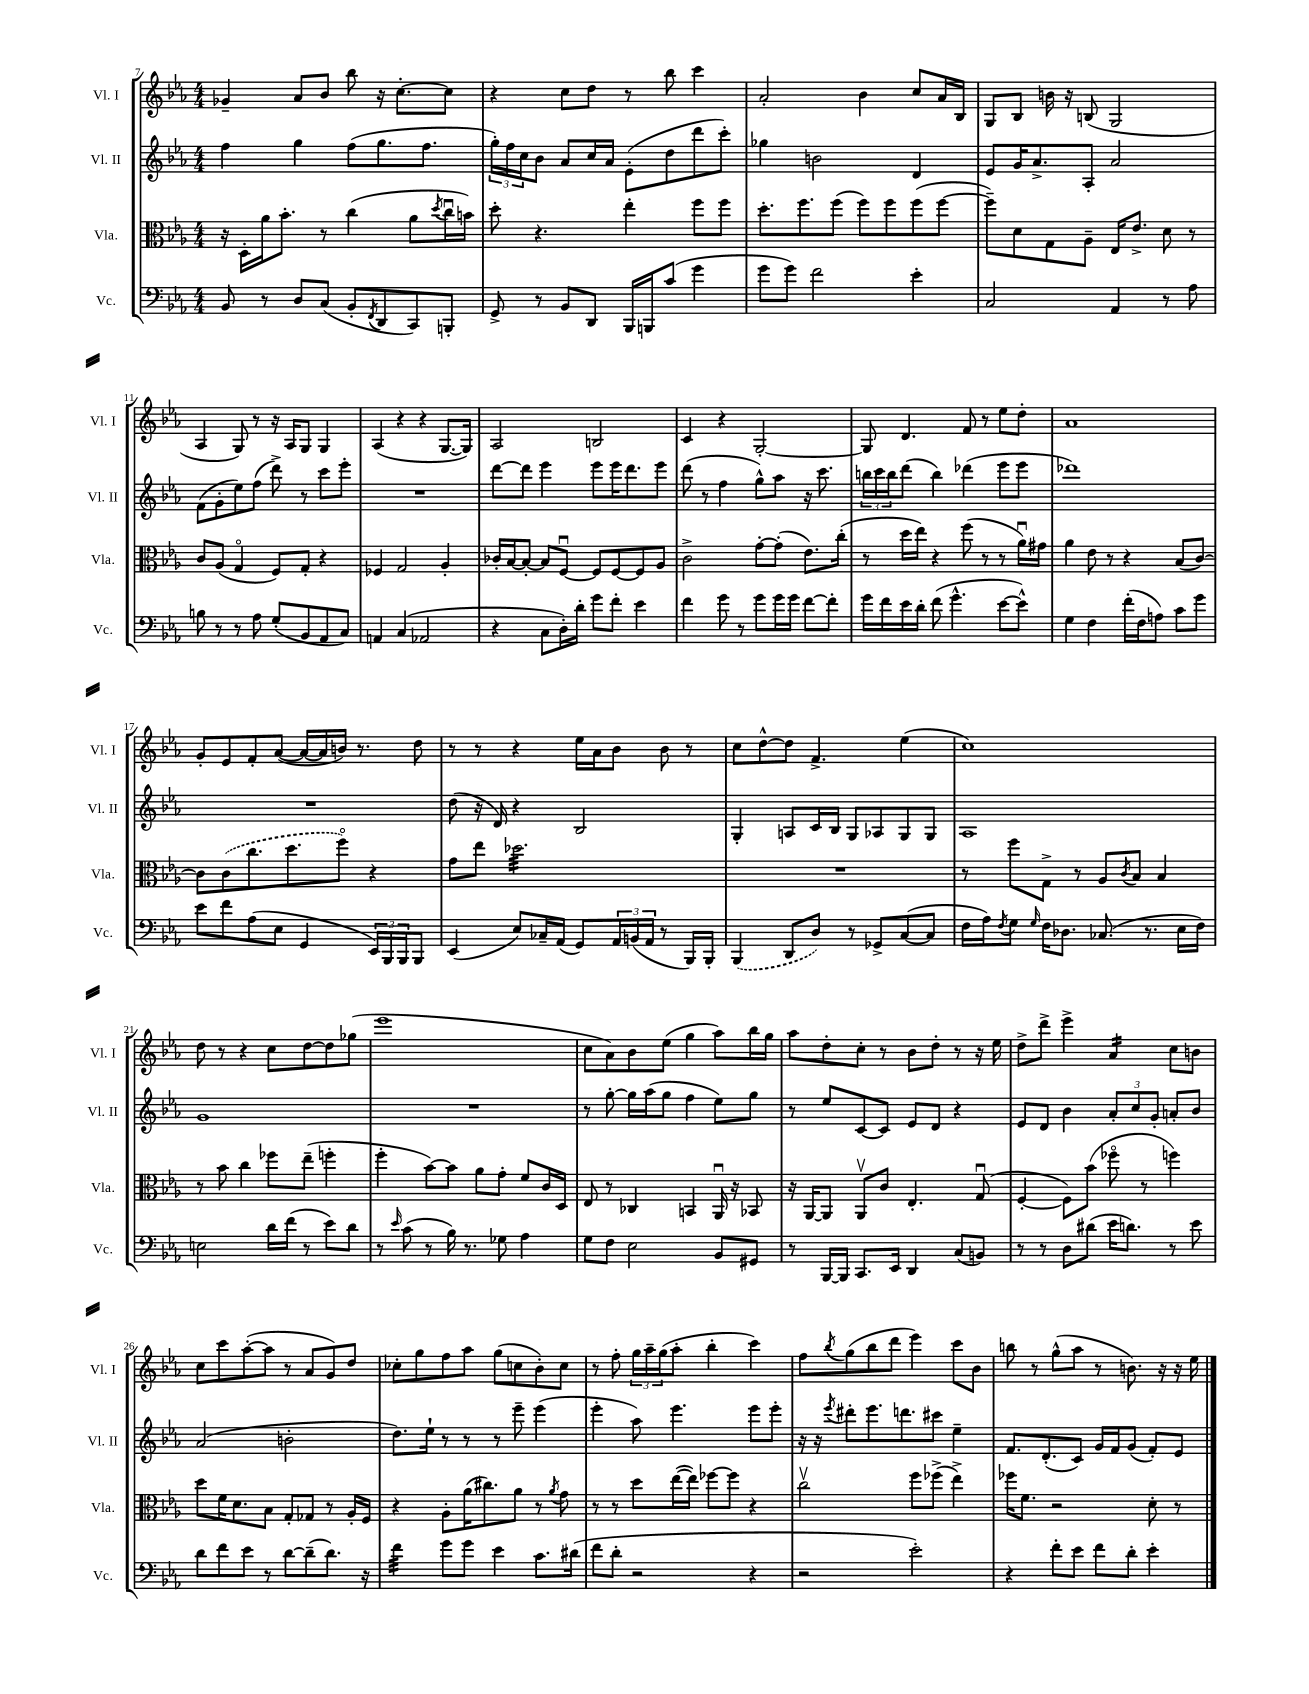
<<
\new StaffGroup <<
\new Staff = "s0" \with { instrumentName = "Vl. I" shortInstrumentName = "Vl. I" } {
    \clef treble \key ees \major \numericTimeSignature \time 4/4
    ges'4-- aes'8 bes'8 bes''8 r16 c''8.~-. c''8 |
    r4 c''8 d''8 r8 bes''8 c'''4 |
    aes'2-. bes'4 c''8 aes'16 bes16 |
    g8 bes8 b'16 r16 b8( g2 |
    aes4 g8) r8 r16 aes16 g8 g4 |
    aes4( r4 r4 g8.~ g16) |
    aes2 b2 |
    c'4 r4 g2~-. |
    g8 d'4. f'8 r8 ees''8 d''8-. |
    aes'1 |
    g'8-. ees'8 f'8-. aes'8~( aes'16~ aes'16 b'16) r8. d''8 |
    r8 r8 r4 ees''16 aes'16 bes'8 bes'8 r8 |
    c''8 d''8~-^ d''8 f'4.-> ees''4( |
    c''1) |
    d''8 r8 r4 c''8 d''8~ d''8 ges''8( |
    ees'''1 |
    c''8 aes'8) bes'8 ees''8( g''4 aes''8) bes''16 g''16 |
    aes''8 d''8-. c''8-. r8 bes'8 d''8-. r8 r16 ees''16 |
    d''8-> d'''8-> ees'''4-> aes'4:16 c''8 b'8 |
    c''8 c'''8 aes''8~-.( aes''8 r8 aes'8 g'8) d''8 |
    ces''8-. g''8 f''8 aes''8 g''8( c''8 bes'8-.) c''8 |
    r8 f''8-. \tuplet 3/2 { g''16 aes''16-- g''16( } aes''8-. bes''4-. c'''4) |
    f''8 \acciaccatura { bes''8 } g''8( bes''8 d'''8 ees'''4) c'''8 bes'8 |
    b''8 r8 g''8-^( aes''8 r8 b'8.) r16 r16 ees''16 \bar "|." |
}
\new Staff = "s1" \with { instrumentName = "Vl. II" shortInstrumentName = "Vl. II" } {
    \clef treble \key ees \major \numericTimeSignature \time 4/4
    f''4 g''4 f''8( g''8. f''8. |
    \tuplet 3/2 { g''16-.) f''16 c''16 } bes'8 aes'8 c''16 aes'16 ees'8-.( d''8 d'''8 c'''8-.) |
    ges''4 b'2 d'4 |
    ees'8 g'16 aes'8.-> aes8-. aes'2 |
    f'8( g'8-. ees''8) f''8( d'''8->) r8 c'''8 ees'''8-. |
    R1 |
    d'''8~ d'''8 ees'''4 ees'''8 ees'''16 d'''8. ees'''8 |
    d'''8( r8 f''4 g''8-^) aes''8 r16 c'''8. |
    \tuplet 3/2 { b''16 c'''16 b''16 } d'''8( b''4) des'''4( ees'''8 ees'''8 |
    des'''1) |
    R1 |
    d''8( r16 d'16) r4 bes2 |
    g4-. a8 c'16 bes16 g8 aes8 g8 g8 |
    aes1 |
    g'1 |
    R1 |
    r8 g''8~-. g''16 aes''16( g''8 f''4 ees''8) g''8 |
    r8 ees''8 c'8~ c'8 ees'8 d'8 r4 |
    ees'8 d'8 bes'4 \tuplet 3/2 { aes'8-. c''8 g'8-. } a'8-. bes'8 |
    aes'2( b'2-. |
    d''8.) ees''16-! r8 r8 r8 ees'''8-- ees'''4( |
    ees'''4-. aes''8) ees'''4. ees'''8 ees'''8-. |
    r16 r16 \acciaccatura { ees'''8 } dis'''8-. ees'''8. d'''8. cis'''8 ees''4-- |
    f'8. d'8.-.( c'8) g'16 f'16 g'8( f'8-.) ees'8 \bar "|." |
}
\new Staff = "s2" \with { instrumentName = "Vla." shortInstrumentName = "Vla." } {
    \clef alto \key ees \major \numericTimeSignature \time 4/4
    r16 d16-. aes'16 bes'8.-. r8 c''4( aes'8 \acciaccatura { d''8 } c''16\downbow b'16) |
    d''8-. r4. ees''4-. f''8 f''8 |
    d''8.-. f''8. f''8( f''8) f''8 f''8( f''8~ |
    f''8--) d'8 g8 aes8-- ees16 ees'8.-> d'8 r8 |
    c'8 aes8( g4\flageolet f8) g8-. r4 |
    fes4 g2 aes4-. |
    ces'16-. bes16~ bes8~-. bes8 f8~\downbow f8 f8~ f8 aes8 |
    c'2-> g'8~-. g'8-.( ees'8.) c''16-.( |
    r8 d''16 ees''16) r4 f''8( r8 r8 aes'16\downbow) gis'16 |
    aes'4 ees'8 r8 r4 bes8( c'8~) |
    c'8 \once \slurDashed c'8( c''8. d''8. f''8\flageolet) r4 |
    g'8 ees''8 des''2.:32 |
    R1 |
    r8 f''8 g8-> r8 aes8 \acciaccatura { c'8 } bes8 bes4 |
    r8 bes'8 c''4 fes''8 ees''8--( f''4-. |
    f''4-. bes'8~) bes'8 aes'8 g'8-. f'8 c'16 d16 |
    ees8 r8 ces4 b,4 aes,16\downbow r16 bes,8 |
    r16 aes,16~ aes,8 aes,8\upbow c'8 ees4.-. g8\downbow( |
    f4~-. f8) bes'8( fes''8\flageolet r8 f''4) |
    d''8 f'16 d'8. bes8 g8-. ges8 r8 aes16-. f16 |
    r4 aes8-. aes'16( cis''8.) aes'8 r8 \acciaccatura { aes'8 } g'8 |
    r8 r8 d''8 ees''16~( ees''16) fes''8~ fes''8 r4 |
    c''2\upbow f''8 fes''8->( ees''4->) |
    fes''16 f'8. r2 d'8-. r8 \bar "|." |
}
\new Staff = "s3" \with { instrumentName = "Vc." shortInstrumentName = "Vc." } {
    \clef bass \key ees \major \numericTimeSignature \time 4/4
    bes,8 r8 d8 c8( bes,8-. \acciaccatura { f,8 } d,8 c,8) b,,8-. |
    g,8-> r8 bes,8 d,8 bes,,16 b,,16 c'8( g'4 |
    g'8 g'8) f'2 ees'4-. |
    c2 aes,4 r8 aes8 |
    b8 r8 r8 aes8 g8-.( bes,8 aes,8 c8) |
    a,4 c4( aes,2 |
    r4 c8 d16-.) d'16-. g'8 f'8-. ees'4 |
    f'4 g'8 r8 g'8 g'16 g'16 f'8~ f'8-. |
    g'16 f'16 ees'16 d'16-. f'8( g'4.-^ ees'8~ ees'8-^) |
    g4 f4 f'16-.( f16 a8) c'8 g'8 |
    ees'8 f'8 aes8( ees8 g,4 \tuplet 3/2 { ees,16) bes,,16 bes,,16 } bes,,8 |
    ees,4( ees8) ces16-- aes,16( g,8) \tuplet 3/2 { aes,16 b,16( aes,16 } r8 bes,,16) bes,,16-. |
    \once \slurDashed bes,,4( d,8 d8) r8 ges,8-> c8~( c8 |
    f16 aes16) \acciaccatura { f8 } g8 \grace { g16 } f16 des8. ces8.( r8. ees16 f16) |
    e2 d'16 f'16( r8 ees'8) d'8 |
    r8 \grace { ees'16 } c'8( r8 bes16) r8. ges8 aes4 |
    g8 f8 ees2 bes,8 gis,8 |
    r8 bes,,16~ bes,,16 c,8. ees,16 d,4 c8( b,8) |
    r8 r8 d8 dis'8( ees'16 d'8.) r8 ees'8 |
    d'8 f'8 ees'8 r8 d'8~ d'8--( d'8.) r16 |
    f'4:32 g'8 g'8 ees'4 c'8. dis'16( |
    f'8 d'8-. r2 r4 |
    r2 ees'2-.) |
    r4 f'8-. ees'8 f'8 d'8-. ees'4-. \bar "|." |
}
>>
>>
\layout { \context { \Score currentBarNumber = #7 } }
